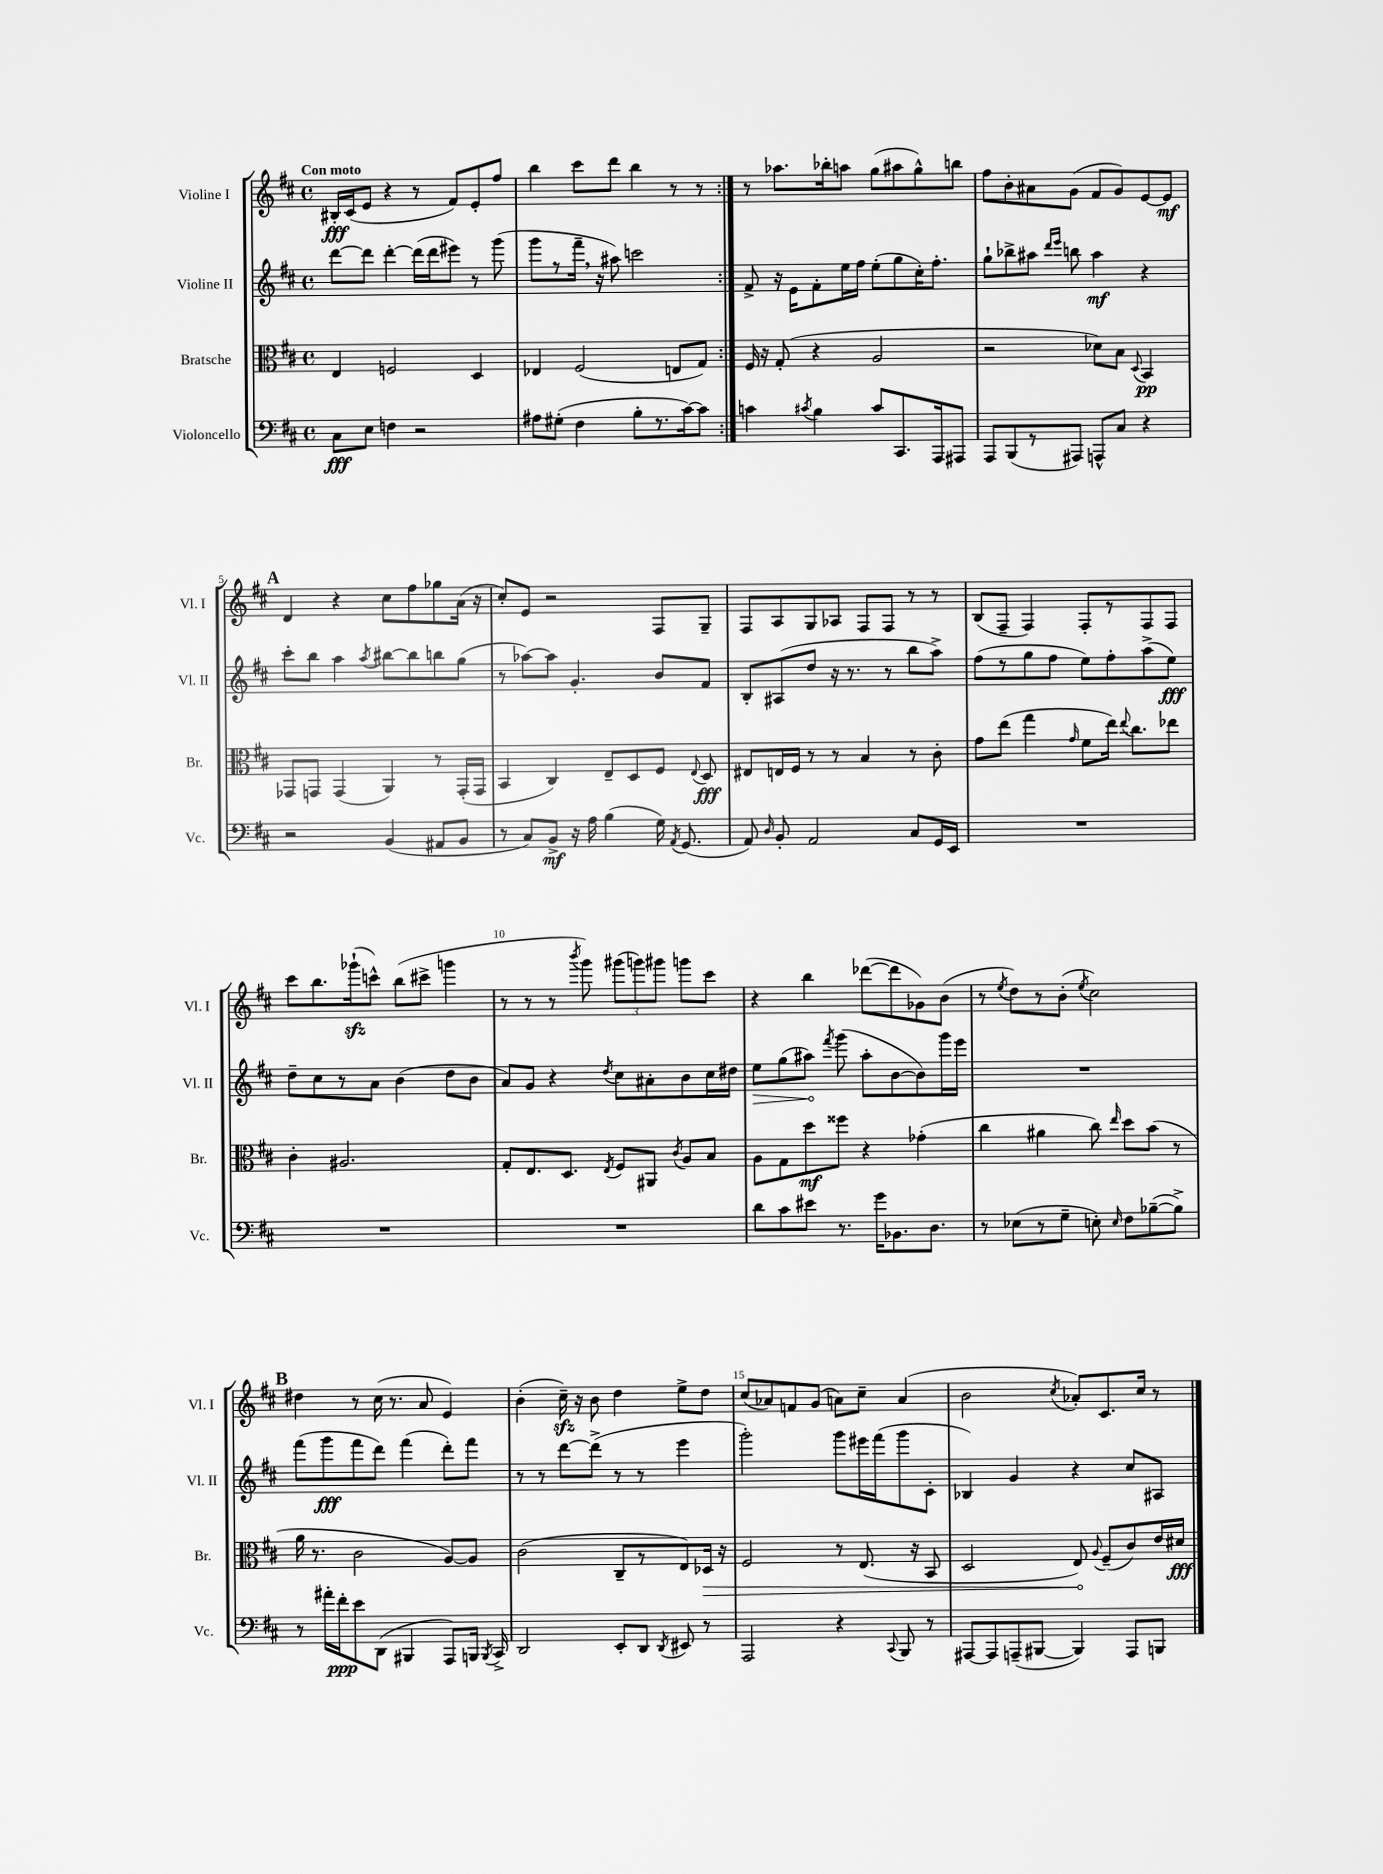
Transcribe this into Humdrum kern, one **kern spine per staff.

**kern	**kern	**kern	**kern
*staff4	*staff3	*staff2	*staff1
*clefF4	*clefC3	*clefG2	*clefG2
*k[f#c#]	*k[f#c#]	*k[f#c#]	*k[f#c#]
*M4/4	*M4/4	*M4/4	*M4/4
*met(c)	*met(c)	*met(c)	*met(c)
8C#	4E	[8ddd	16B#'
.	.	.	(16c#
8E	.	8ddd]	8e
4F	2F	[4ddd'	4r
2r	.	(16ddd]	8r
.	.	16ddd	.
.	.	8eee#)	8f#)
.	4D	8r	8e'
.	.	(8ggg	8ff#
=	=	=	=
8A#	4E-	8ggg	4bb
(8G#'	.	8r	.
4F#	(2F#	16fff#~	8ccc#
.	.	16r	.
.	.	8aa#)	8ddd
8B'	.	2ccc	4bb
8.r	.	.	.
.	8E	.	8r
[16c#)	.	.	.
8c#]	8G)	.	8r
=:|!	=:|!	=:|!	=:|!
4c	16F#	8f#^	8r
.	16r	.	.
.	(8G'	16r	8.aa-
.	.	16e	.
8qc#	.	.	.
4B	4r	8f#'	.
.	.	.	16bb-'
.	.	16ee	8aa
.	.	16ff#	.
8c#	2A	(8ee'	(8gg
8.CC#	.	8gg	8aa#
.	.	16cc#')	8gg^^)
16AAA	.	8.ff#'	.
8AAA#	.	.	8bb
=	=	=	=
8AAA	2r	8gg`	8ff#
(8BBB	.	8bb-^	8b'
8r	.	8aa#	8a#
.	.	16qqddd	.
.	.	16qqeee	.
8AAA#)	.	8bb	(8g
8AAA^^	8d-)	4aa#	8f#
8C#	8B	.	8g)
.	8qqD	.	.
4r	4BB	4r	[8e
.	.	.	8e]
=	=	=	=
2r	8GG-	8ccc#'	4d
.	8GG	8bb	.
.	(4GG	4aa	4r
.	.	8qaa	.
(4BB	4AA)	[8bb#	8cc#
.	.	8bb#]	8ff#
8AA#	8r	8bb	8gg-
8BB	(16GG'	(8gg	(16a
.	16GG	.	16r
=	=	=	=
8r	4BB	8r	8cc#')
8C#)	.	[8aa-)	8e
8BB^	4C#)	8aa-]	2r
16r	.	4.g'	.
16A	.	.	.
(4B	8E~	.	.
.	8D	.	.
16G)	8F#	8b	8F#
8qAA	.	.	.
(8.GG	.	.	.
.	8qqE	.	.
.	8D	8f#	8G~
=	=	=	=
8AA)	8E#	8B'	8F#
16qqD	.	.	.
8BB'	16E	(8A#	8A
.	16F#	.	.
2AA	8r	8dd	8G
.	8r	16r	8A-
.	.	8.r	.
.	4B	.	8F#
.	.	8r	8F#
8C#	8r	8bb	8r
16GG	8c#'	8aa^)	8r
16EE	.	.	.
=	=	=	=
1r	8g	(8ff#	(8B
.	(8ee	8r	8F#~
.	4gg	8gg	4F#)
.	.	8ff#	.
.	16qqg	.	.
.	8f#	8ee)	8F#'
.	16ee)	8ff#'	8r
.	8qqee	.	.
.	8.cc#	.	.
.	.	(8aa^	8F#
.	8ee-	8ee)	8F#
=	=	=	=
1r	4c#'	8dd~	8ccc#
.	.	8cc#	8.bb
.	2.A#	8r	.
.	.	.	(16ggg-`
.	.	8a	8ccc^^)
.	.	(4b	(8bb
.	.	.	8ccc#^
.	.	8dd	4ggg
.	.	8b	.
=	=	=	=
1r	8G'	8a)	8r
.	8.E	8g	8r
.	.	4r	8r
.	8.D	.	.
.	.	.	8qbbb
.	.	.	8ggg)
.	8qE	8qdd	.
.	8F#	8cc#	(12ggg#
.	.	.	12ggg)
.	8AA#	8a#'	.
.	.	.	12ggg#
.	8qc#	.	.
.	8A	8b	8ggg
.	8B	16cc#	8ccc#
.	.	16dd#	.
=	=	=	=
8d	8A	8ee	4r
8c#	8G	(8gg	.
8e#	8dd	8aa#)	4bb
.	.	8qfff#	.
8.r	8ff##	(8ggg	.
.	4r	8aa#'	([8ddd-
16g	.	.	.
8.BB-	.	[8b	8ddd-]
.	(4g-'	8b])	8g-)
8.D	.	.	.
.	.	16ggg	(8b
.	.	16eee	.
=	=	=	=
8r	4cc#	1r	8r
.	.	.	8qee
(8E-	.	.	8dd)
8r	4a#	.	8r
8G~	.	.	(8b'
.	.	.	8qee
8E')	8cc#)	.	2cc#)
16qqE	16qqee	.	.
8F#	8dd	.	.
([8B-~	(8b	.	.
8B-^])	8r	.	.
=	=	=	=
8r	16a	(8fff#	4dd#
.	8.r	.	.
16a#'	.	8ggg	.
16f#'	.	.	.
8e	2c#	8fff#	8r
(8DD	.	8ddd)	(16cc#
.	.	.	8.r
4BBB#	.	(4fff#	.
.	.	.	8a
8AAA)	[8A)	8ddd')	4e)
16BBB	8A]	8fff#	.
8qBBB	.	.	.
16CC#^	.	.	.
=	=	=	=
2DD	(2c#	8r	(4b'
.	.	8r	.
.	.	[8ddd	16cc#~)
.	.	.	16r
.	.	(8ddd^]	8b
8EE'	8C#~	8r	4dd
8DD	8r	8r	.
8qDD	.	.	.
8EE#	8E)	4eee	8ee^
8r	16D-	.	8dd
.	16r	.	.
=	=	=	=
2AAA	2F#	2ggg')	(8cc#
.	.	.	8a-)
.	.	.	8f
.	.	.	(8g
4r	8r	8ggg	8a)
.	(8.E	16eee#	8cc#~
.	.	(16fff#	.
8qqCC#	.	.	.
8BBB	.	8ggg	(4a
.	16r	.	.
8r	8BB	8c#'	.
=	=	=	=
[8AAA#	2D	4B-)	2b
8AAA#]	.	.	.
(8AAA~	.	4g	.
[8BBB#	.	.	.
.	.	.	8qcc#
4BBB#])	8E)	4r	8a-')
.	8qqA	.	.
.	(8F#~	.	8.c#
8AAA	8c#)	8cc#	.
.	.	.	16cc#
8BBB	16e	8A#	8r
.	16d#	.	.
==	==	==	==
*-	*-	*-	*-
